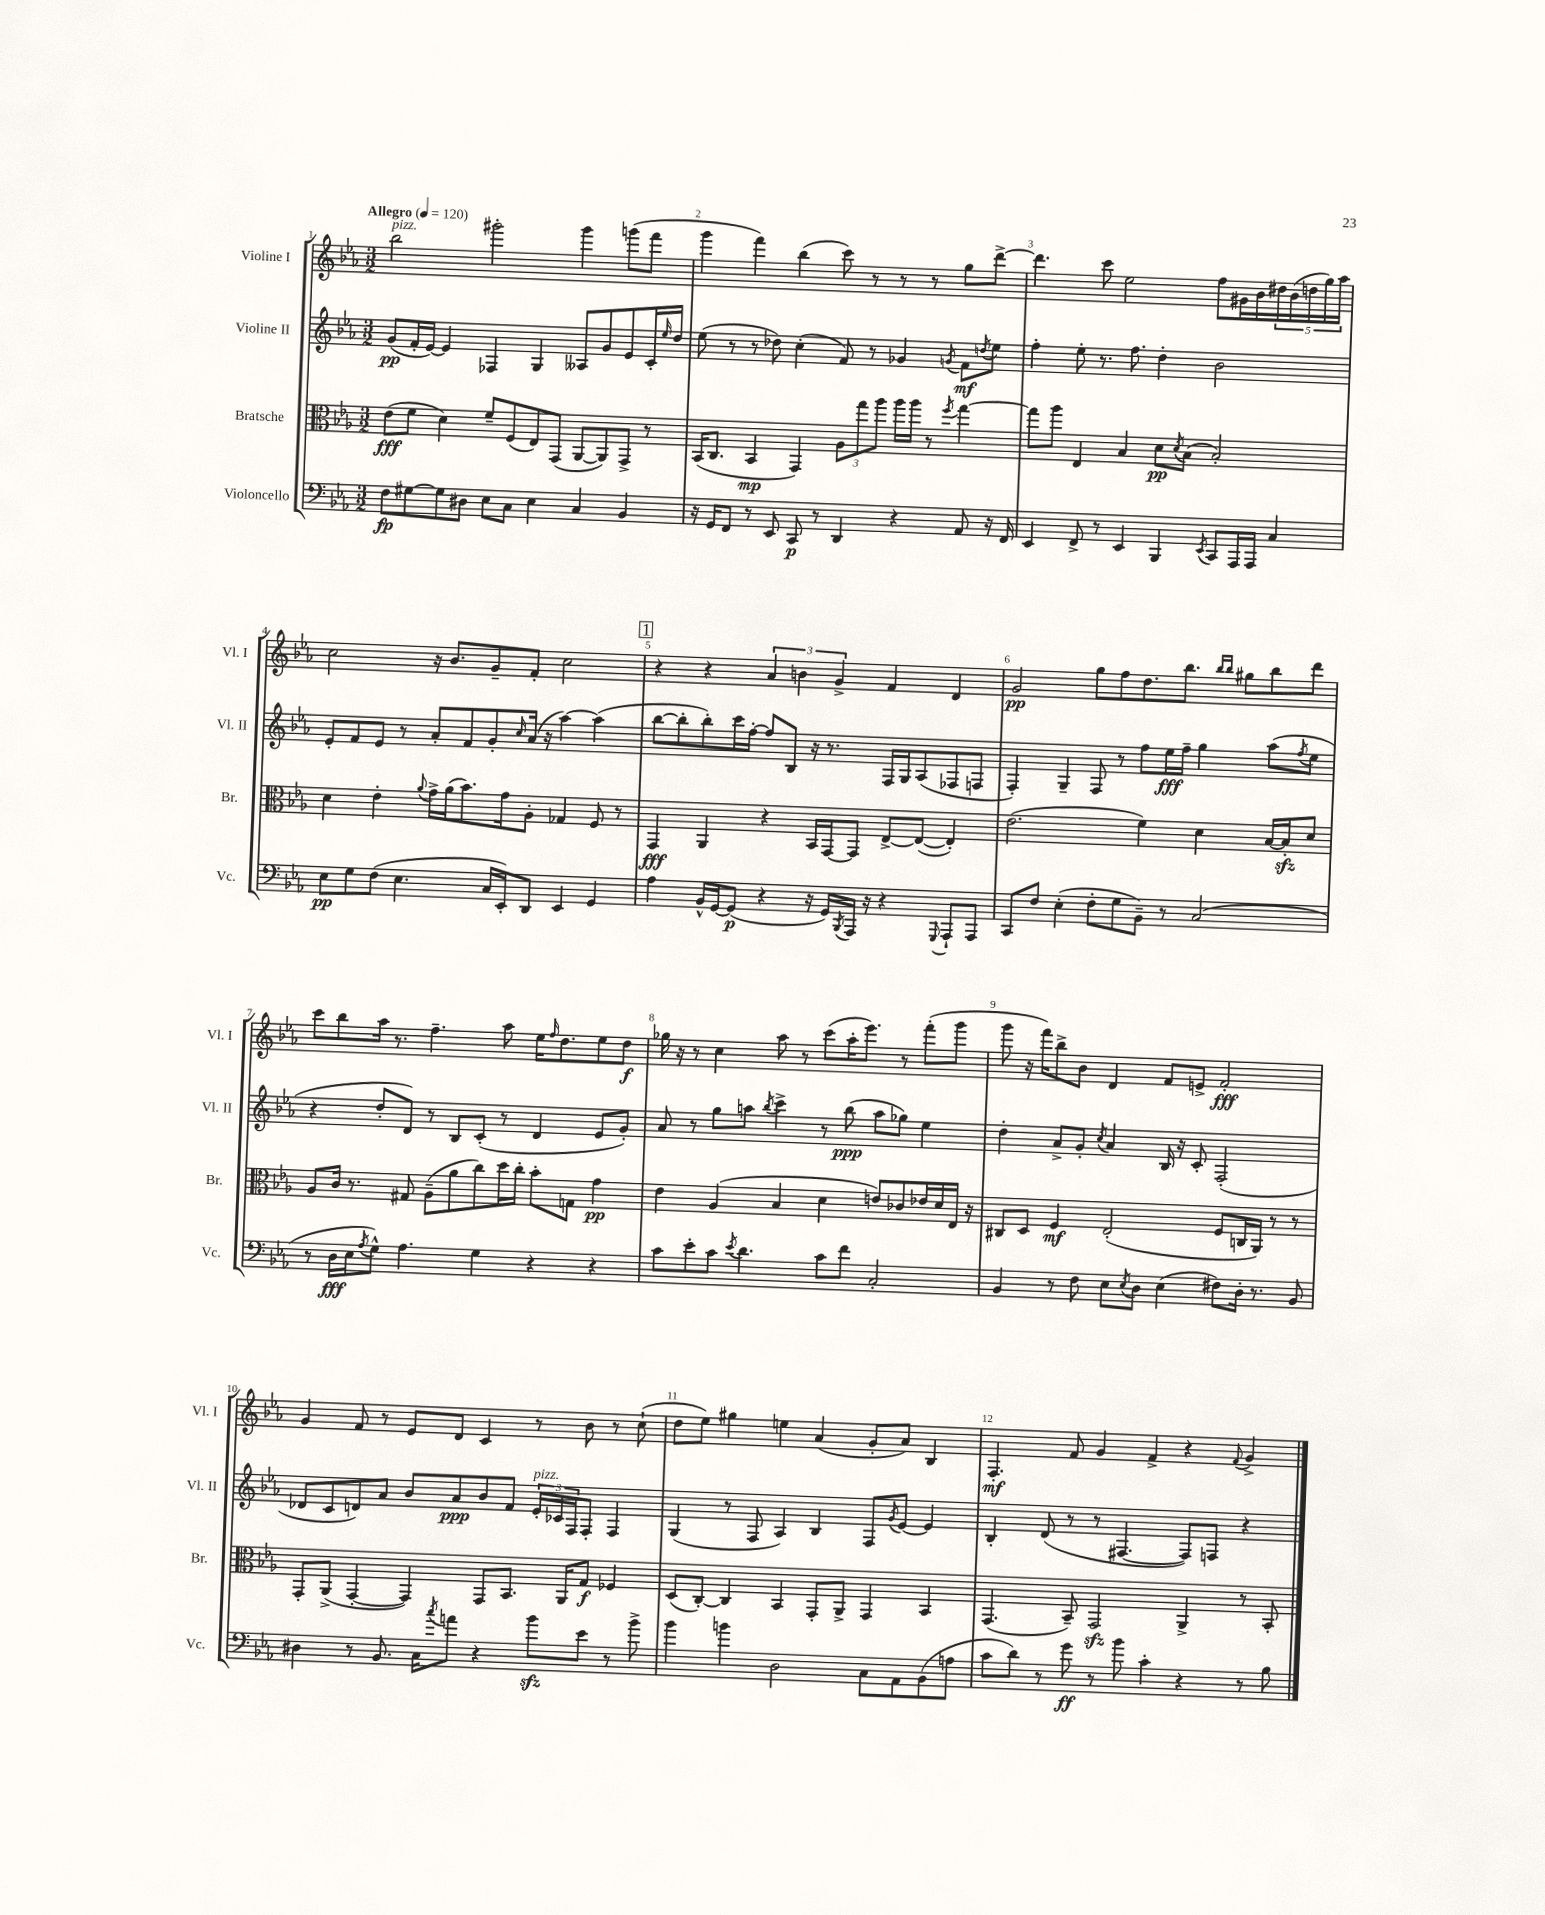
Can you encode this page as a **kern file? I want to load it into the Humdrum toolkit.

**kern	**dynam	**kern	**dynam	**kern	**dynam	**kern	**dynam
*part4	*part4	*part3	*part3	*part2	*part2	*part1	*part1
*staff4	*staff4	*staff3	*staff3	*staff2	*staff2	*staff1	*staff1
*I"Violoncello	*	*I"Bratsche	*	*I"Violine II	*	*I"Violine I	*
*I'Vc.	*	*I'Br.	*	*I'Vl. II	*	*I'Vl. I	*
*clefF4	*	*clefC3	*	*clefG2	*	*clefG2	*
*k[b-e-a-]	*	*k[b-e-a-]	*	*k[b-e-a-]	*	*k[b-e-a-]	*
*M3/2	*	*M3/2	*	*M3/2	*	*M3/2	*
*MM120	*	*MM120	*	*MM120	*	*MM120	*
=1	=1	=1	=1	=1	=1	=1	=1
!	!	!	!	!	!	!LO:TX:a:B:t=Allegro	!
!	!	!	!	!	!	!LO:TX:a:i:t=pizz.	!
8F\L	fp	(8e-\L	fff	(8g/L	pp	2bb-\	.
[8G#X\	.	8f\J	.	16f'/L	.	.	.
.	.	.	.	[16e-/JJ)	.	.	.
8G#\]	.	4d\)	.	4e-/]	.	.	.
8D#X\J	.	.	.	.	.	.	.
8E-\L	.	8f~/L	.	4F-X/	.	2ggg#X'\	.
8C\J	.	(8F/	.	.	.	.	.
4E-\	.	8E-/)	.	4G/	.	.	.
.	.	(8GG/J	.	.	.	.	.
4C/	.	[8AA-/L	.	8A--X/L	.	4ggg#\	.
.	.	8AA-/])	.	8g/	.	.	.
4BB-/	.	8GG^/J	.	8e-/	.	(8gggn\L	.
.	.	8r	.	16c'/L	.	8fff\J	.
.	.	.	.	16qqee-/	.	.	.
.	.	.	.	16dd/JJ	.	.	.
=2	=2	=2	=2	=2	=2	=2	=2
16r	.	(16BB-/KL	.	(8ee-\	.	4ggg\	.
16GG/KL	.	8.C/J	.	.	.	.	.
8FF/J	.	.	.	8r	.	.	.
8r	.	4BB-/	mp	8r	.	4fff\)	.
8EE-/	.	.	.	8dd-X\)	.	.	.
8CC/	p	4GG/)	.	(4cc'\	.	(4bb-\	.
8r	.	.	.	.	.	.	.
4DD/	.	12A-\L	.	8f/)	.	8ccc\)	.
.	.	12gg\	.	.	.	.	.
.	.	.	.	8r	.	8r	.
.	.	12aa-\J	.	.	.	.	.
4r	.	16aa-\LL	.	4g-X/	.	8r	.
.	.	16aa-\JJ	.	.	.	.	.
.	.	8r	.	.	.	8r	.
.	.	8qff/	.	8qgn/	.	.	.
8AA-/	.	[4gg\	.	8f\L	mf	8gg\L	.
.	.	.	.	8qddn/	.	.	.
16r	.	.	.	8ee-\J	.	[8ddd^\J	.
16FF/	.	.	.	.	.	.	.
=3	=3	=3	=3	=3	=3	=3	=3
4EE-/	.	8gg\L]	.	4ff'\	.	4.ddd\]	.
.	.	8aa-\J	.	.	.	.	.
8FF^/	.	4E-/	.	8ee-'\	.	.	.
8r	.	.	.	8.r	.	8ccc\	.
4EE-/	.	4B-/	.	.	.	2ee-\	.
.	.	.	.	8.ff\	.	.	.
4BBB-/	.	8d\L	pp	4dd'\	.	.	.
.	.	8qd/	.	.	.	.	.
.	.	(8B-\J	.	.	.	.	.
8qEE-/	.	.	.	.	.	.	.
8CC/L	.	2B-'/)	.	2b-\	.	8ff\L	.
16AAA-/L	.	.	.	.	.	16g#X\L	.
16AAA-/JJ	.	.	.	.	.	16b-\	.
4C/	.	.	.	.	.	20dd#X\	.
.	.	.	.	.	.	(20b-\	.
.	.	.	.	.	.	20ddn\	.
.	.	.	.	.	.	20gg\)	.
.	.	.	.	.	.	20aa-\JJ	.
!!LO:LB:g=z
=4	=4	=4	=4	=4	=4	=4	=4
8E-\L	pp	4d\	.	8e-'/L	.	2cc\	.
8G\	.	.	.	8f/	.	.	.
(8F\J	.	4e-'\	.	8e-/J	.	.	.
4.E-\	.	.	.	8r	.	.	.
.	.	8qqa-/	.	.	.	.	.
.	.	16g^\LL	.	8a-'/L	.	16r	.
.	.	(16a-\J	.	.	.	8.b-/L	.
.	.	8.b-\)	.	8f/	.	.	.
16C/LL	.	.	.	8g'/	.	8g~/	.
16EE-'/J)	.	16g\k	.	.	.	.	.
.	.	.	.	16qqcc/	.	.	.
8DD/J	.	8A-'\J	.	(16a-/Jk	.	8f'/J	.
.	.	.	.	16r	.	.	.
4EE-/	.	4G-X/	.	[4aa-\)	.	2cc\	.
4GG/	.	8F/	.	(4aa-\]	.	.	.
.	.	8r	.	.	.	.	.
!!LO:REH:place=s1:t=1
=5	=5	=5	=5	=5	=5	=5	=5
4A-\	.	4GG/	fff	[8bb-\L	.	4r	.
.	.	.	.	8bb-'\]	.	.	.
16BB-^^/LL	.	4AA-/	.	8bb-'\)	.	4r	.
[16GG/J	.	.	.	.	.	.	.
(8GG/J]	p	.	.	16ccc\L	.	.	.
.	.	.	.	[16ff'\JJ	.	.	.
4r	.	4r	.	8ff/L]	.	6a-/	.
.	.	.	.	8B-/J	.	.	.
.	.	.	.	.	.	6bn\	.
16r	.	16BB-/LL	.	16r	.	.	.
16GG/LL)	.	[16GG/J	.	8.r	.	.	.
.	.	.	.	.	.	6g^/	.
8qBBB-/	.	.	.	.	.	.	.
16AAA-/JJ	.	8GG/J]	.	.	.	.	.
16r	.	.	.	.	.	.	.
4r	.	[8E-^/L	.	16F/LL	.	4f/	.
.	.	.	.	16G/J	.	.	.
.	.	(8E-/J_	.	(8A-/	.	.	.
8qqGGG/	.	.	.	.	.	.	.
8AAA-`/L	.	4E-'/])	.	8F-X/	.	4d/	.
8AAA-/J	.	.	.	8Fn/J	.	.	.
=6	=6	=6	=6	=6	=6	=6	=6
8CC/L	.	(2.e-\	.	4F'/)	.	2g/	pp
8F/J	.	.	.	.	.	.	.
(4E-'\	.	.	.	4G~/	.	.	.
8F'\L	.	.	.	8F/	.	8gg\L	.
8G\	.	.	.	8r	.	8ff\	.
8BB-~\J)	.	4f\)	.	8ff\L	.	8.dd\	.
8r	.	.	.	16ee-\L	fff	.	.
.	.	.	.	16ff~\JJ	.	8.bb-\J	.
(2C/	.	4d\	.	4gg\	.	.	.
.	.	.	.	.	.	16qqbb-/LL	.
.	.	.	.	.	.	16qqbb-/JJ	.
.	.	.	.	.	.	8gg#X\L	.
.	.	[16B-/LL	.	(8aa-\L	.	8bb-\	.
.	.	16B-zz'/J]	.	.	.	.	.
.	.	.	.	8qff/	.	.	.
.	.	8d/J	.	8ee-\J	.	8ddd\J	.
!!LO:LB:g=z
=7	=7	=7	=7	=7	=7	=7	=7
8r	.	8A-/L	.	4r	.	8ccc\L	.
16D\LL	fff	16c/Jk	.	.	.	8bb-\	.
16E-\J	.	8.r	.	.	.	.	.
8qA-/	.	.	.	.	.	.	.
8G^^\J)	.	.	.	8dd'/L	.	16aa-\Jk	.
.	.	.	.	.	.	8.r	.
4.A-\	.	8G#X/	.	8d/J)	.	.	.
.	.	(8A-~\L	.	8r	.	4.ff~\	.
.	.	8a-\	.	8B-/L	.	.	.
4G\	.	8cc\)	.	(8c'/J	.	.	.
.	.	16dd\L	.	8r	.	8aa-\	.
.	.	16cc'\JJ	.	.	.	.	.
4r	.	8b-'\L	.	4d/	.	16ee-\KL	.
.	.	.	.	.	.	16qqff/	.
.	.	.	.	.	.	8.dd\	.
.	.	8Gn\J	.	.	.	.	.
4r	.	4g\	pp	8e-/L	.	8ee-\	.
.	.	.	.	8g'/J)	.	8dd\J	f
=8	=8	=8	=8	=8	=8	=8	=8
8c\L	.	4e-\	.	8a-/	.	16gg-X\	.
.	.	.	.	.	.	16r	.
8e-'\	.	.	.	8r	.	8r	.
8c\J	.	(4A-/	.	8gg\L	.	4cc\	.
8qe-/	.	.	.	.	.	.	.
4.d\	.	.	.	8aan\J	.	.	.
.	.	.	.	8qbb-/	.	.	.
.	.	4B-/	.	4ccc^\	.	8aa-\	.
.	.	.	.	.	.	8r	.
8c\L	.	4d\	.	8r	.	(8ccc\L	.
8f\J	.	.	.	(8bb-\	ppp	16aa-'\K	.
.	.	.	.	.	.	8.eee-\J)	.
2C'/	.	8en/L)	.	8aa\L	.	.	.
.	.	8c-X/	.	8gg-X\J)	.	8r	.
.	.	16e-X/L	.	4ee-\	.	(8fff'\L	.
.	.	16d/	.	.	.	.	.
.	.	16E-/JJ	.	.	.	8ggg\J	.
.	.	16r	.	.	.	.	.
=9	=9	=9	=9	=9	=9	=9	=9
4BB-/	.	8C#X/L	.	4dd'\	.	8ggg\	.
.	.	8D/J	.	.	.	16r	.
.	.	.	.	.	.	16fff\KL)	.
8r	.	4F/	mf	8a-^/L	.	8bb-^\	.
8F\	.	.	.	8g'/J	.	8b-\J	.
.	.	.	.	8qcc/	.	.	.
8E-\L	.	(2E-'/	.	4a-/	.	4d/	.
8qE-/	.	.	.	.	.	.	.
8D\J	.	.	.	.	.	.	.
(4E-\	.	.	.	16B-/	.	8f/L	.
.	.	.	.	16r	.	.	.
.	.	.	.	8c'/	.	8en^/J	.
8F#X\L)	.	8F/L	.	(2F'/	.	2f'/	fff
16D'\Jk	.	16Cn/L	.	.	.	.	.
8.r	.	16AA-/JJ)	.	.	.	.	.
.	.	8r	.	.	.	.	.
8BB-/	.	8r	.	.	.	.	.
!!LO:LB:g=z
=10	=10	=10	=10	=10	=10	=10	=10
4D#X\	.	8GG'/L	.	8d-X/L	.	4g/	.
.	.	(8AA-^/J	.	8c/	.	.	.
8r	.	[4GG'/	.	8dn/)	.	8f/	.
8.BB-/	.	.	.	8a-/J	.	8r	.
.	.	4GG/])	.	8b-/L	.	8e-/L	.
16C\KL	.	.	.	.	.	.	.
8qcc/	.	.	.	.	.	.	.
8an\J	.	.	.	8a-/	ppp	8d/J	.
4r	.	8GG/L	.	8b-/	.	4c/	.
.	.	8.BB-/J	.	8f/J	.	.	.
!	!	!	!	!LO:TX:a:i:t=pizz.	!	!	!
8b-zz\L	.	.	.	24e-'/LL	.	8r	.
.	.	.	.	24c-X/	.	.	.
.	.	16AA-/KL	.	.	.	.	.
.	.	.	.	24F/J	.	.	.
8e-\J	.	8G/J	f	8F'/J	.	8b-\	.
8r	.	4F-X/	.	4F/	.	8r	.
8b-^\	.	.	.	.	.	(8cc`\	.
=11	=11	=11	=11	=11	=11	=11	=11
4b-\	.	(8D/L	.	(4G/	.	8dd\L	.
.	.	[8C'/J)	.	.	.	8ee-\J)	.
4bn\	.	4C/]	.	8r	.	4gg#X\	.
.	.	.	.	8F/	.	.	.
2D\	.	4BB-/	.	4A-/)	.	4een\	.
.	.	8GG'/L	.	4B-/	.	(4a-/	.
.	.	8AA-^/J	.	.	.	.	.
8C\L	.	4GG/	.	8F/L	.	8g'/L	.
.	.	.	.	8qg/	.	.	.
8AA-\	.	.	.	[8e-/J	.	8a-/J)	.
(8BB-\	.	4BB-/	.	4e-/]	.	4B-/	.
8An\J	.	.	.	.	.	.	.
=12	=12	=12	=12	=12	=12	=12	=12
8c\L	.	(4.GG/	.	4B-'/	.	4.F'/	mf
8d\J)	.	.	.	.	.	.	.
8r	.	.	.	(8d/	.	.	.
8g\	ff	8BB-~/)	.	8r	.	8f/	.
8r	.	2GGzz/	.	8r	.	4g/	.
8b-\	.	.	.	[4.F#X/	.	.	.
4c'\	.	.	.	.	.	4f^/	.
4r	.	4AA-^/	.	8F#/L])	.	4r	.
.	.	.	.	8Fn/J	.	.	.
.	.	.	.	.	.	8qqf/	.
8r	.	8r	.	4r	.	4g^/	.
8B-\	.	8BB-'/	.	.	.	.	.
==	==	==	==	==	==	==	==
*-	*-	*-	*-	*-	*-	*-	*-
